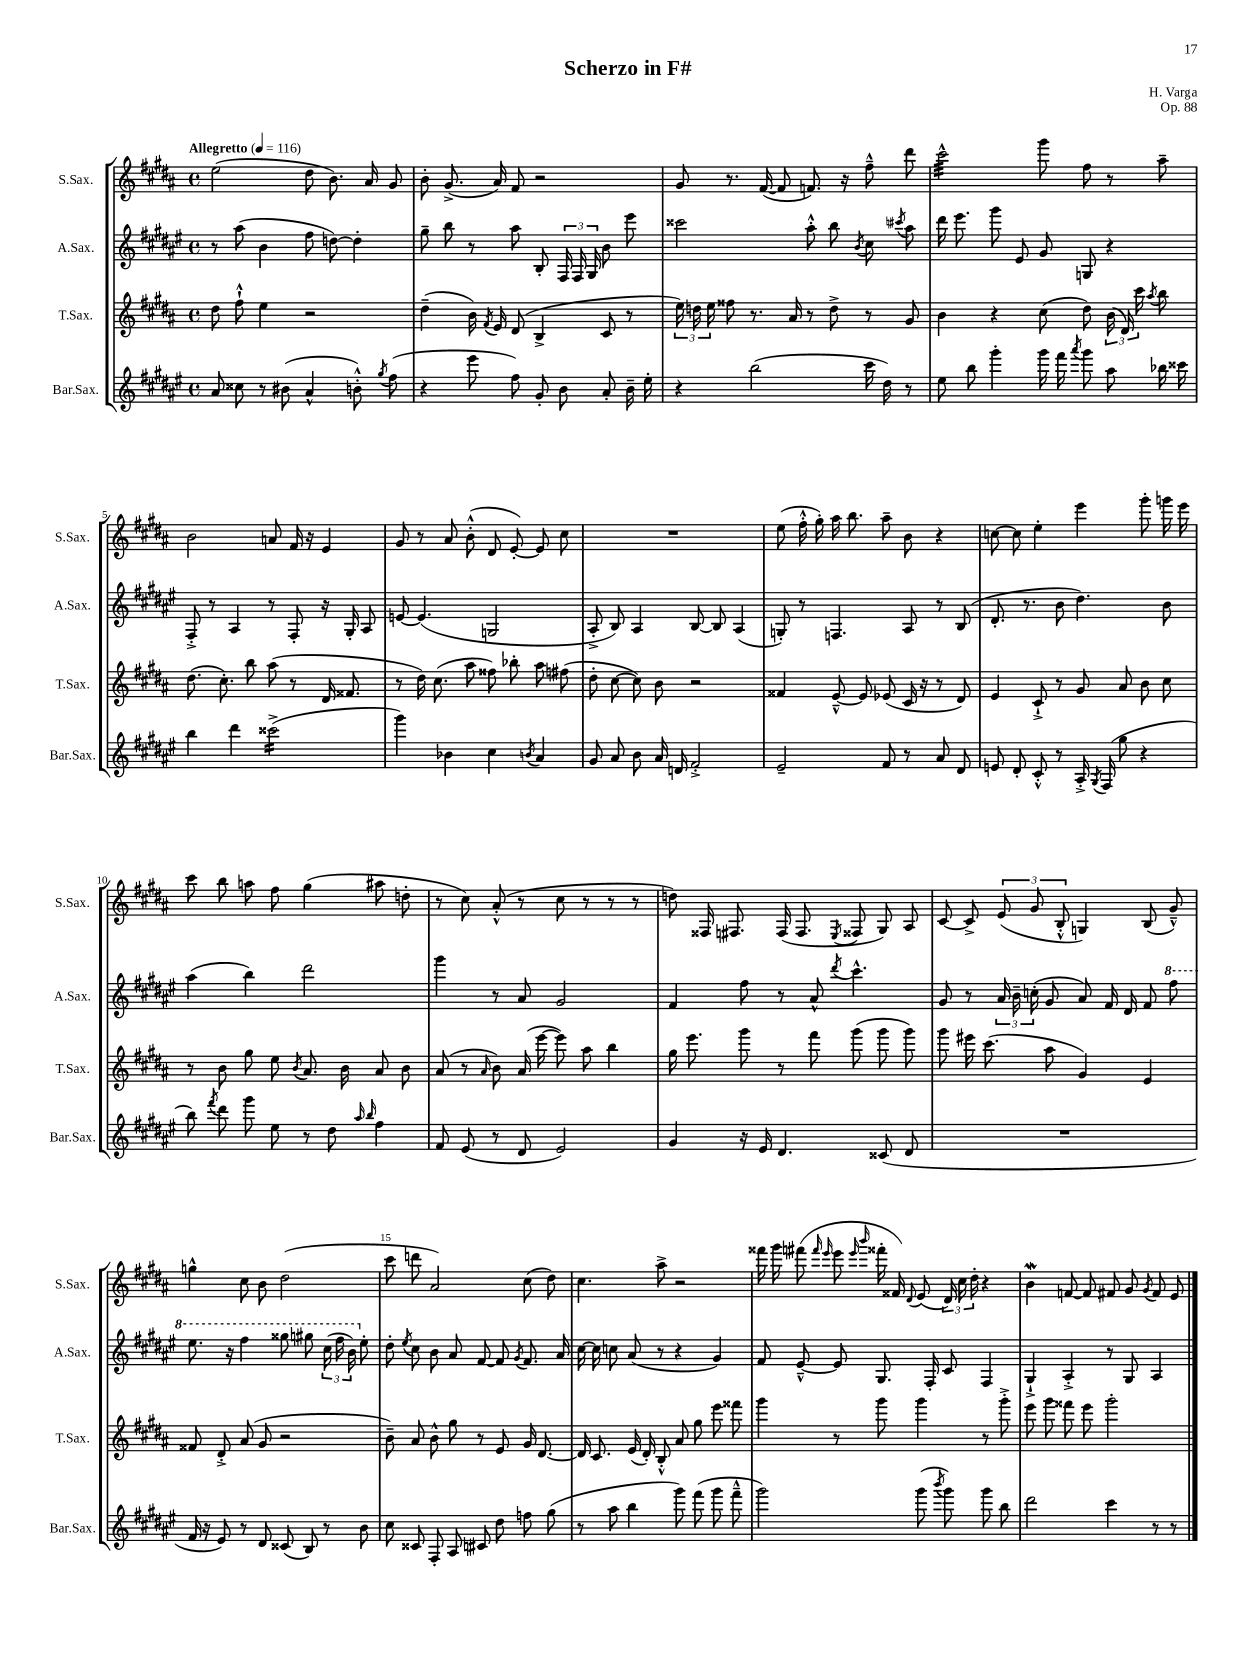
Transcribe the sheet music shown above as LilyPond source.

\header { title = "Scherzo in F#" composer = "H. Varga" opus = "Op. 88" }
<<
\new StaffGroup <<
\new Staff = "s0" \with { instrumentName = "S.Sax." shortInstrumentName = "S.Sax." } {
    \clef treble \key b \major \defaultTimeSignature \time 4/4 \tempo "Allegretto" 4 = 116
    \autoBeamOff e''2( dis''8 b'8.) ais'16 gis'8 |
    b'8-. gis'8.->( ais'16) fis'8 r2 |
    gis'8 r8. fis'16~( fis'8 f'8.) r16 fis''8---^ dis'''8 |
    cis'''2:32-^ gis'''8 fis''8 r8 ais''8-- |
    b'2 a'8 fis'16 r16 e'4 |
    gis'8 r8 ais'8 b'8-.-^( dis'8 e'8~-.) e'8 cis''8 |
    R1 |
    e''8( fis''16-.-^ gis''16-.) ais''16 b''8. ais''8-- b'8 r4 |
    c''8~ c''8 e''4-. e'''4 gis'''8-. g'''16 e'''16 |
    cis'''8 b''8 a''8 fis''8 gis''4( ais''8 d''8-. |
    r8 cis''8) ais'8-.-^( r8 cis''8 r8 r8 r8 |
    d''8) fisis16 fis8. fis16( fis8. \acciaccatura { e8 } fisis8 gis8) ais8 |
    cis'8~ cis'8-> \tuplet 3/2 { e'8( gis'8 b8-.-^ } g4) b8( gis'8---^) |
    g''4-^ cis''8 b'8 dis''2( |
    cis'''8 d'''8 ais'2) cis''8( dis''8) |
    cis''4. ais''8-> r2 |
    fisis'''16 gis'''16 fis'''8( \grace { fis'''16 e'''16 } e'''8 \grace { e'''16 b'''16 } fisis'''16-. fisis'16) \appoggiatura { dis'8 } e'8( \tuplet 3/2 { dis'16) cis''16 dis''16-. } r4 |
    b'4\mordent f'8~ f'8 fis'8 gis'8 \acciaccatura { gis'8 } fis'8 e'8 \bar "|." |
}
\new Staff = "s1" \with { instrumentName = "A.Sax." shortInstrumentName = "A.Sax." } {
    \clef treble \key fis \major \defaultTimeSignature \time 4/4
    \autoBeamOff r8 ais''8( b'4 fis''8 d''8~) d''4-. |
    gis''8-- b''8 r8 ais''8 b8-. \tuplet 3/2 { fis16 fis16 gis16 } b'8 eis'''8 |
    cisis'''2 ais''8-.-^ b''8 \acciaccatura { b'8 } cis''8 \acciaccatura { cis'''8 } ais''8 |
    dis'''16 eis'''8. gis'''8 eis'8 gis'8 g8 r4 |
    fis8-.-> r8 ais4 r8 fis8-. r16 gis16-. ais8 |
    e'8~ e'4.( g2 |
    ais8-.-> b8) ais4 b8~ b8 ais4( |
    g8-.) r8 f4. ais8 r8 b8( |
    dis'8.-. r8. b'8 dis''4.) b'8 |
    ais''4( b''4) dis'''2 |
    gis'''4 r8 ais'8 gis'2 |
    fis'4 fis''8 r8 ais'8-^ \acciaccatura { dis'''8 } cis'''4.-^ |
    gis'8 r8 \tuplet 3/2 { ais'16 b'16-- c''16-.( } gis'8 ais'8) fis'16 dis'16 fis'8 \ottava #1 fis'''8 |
    eis'''8. r16 fis'''4 gisis'''8 gis'''8 \tuplet 3/2 { cis'''16( fis'''16 b''16) \ottava #0 } eis''8-. |
    dis''8-. \acciaccatura { eis''8 } cis''8 b'8 ais'8 fis'8~ fis'8 \acciaccatura { gis'8 } fis'8. ais'16 |
    cis''16~ cis''16 c''8 ais'8( r8 r4 gis'4) |
    fis'8 eis'8~---^ eis'8 gis8. fis16-. cis'8 fis4 |
    gis4-!-> ais4-.-> r8 gis8 ais4 \bar "|." |
}
\new Staff = "s2" \with { instrumentName = "T.Sax." shortInstrumentName = "T.Sax." } {
    \clef treble \key b \major \defaultTimeSignature \time 4/4
    \autoBeamOff dis''8 fis''8-!-^ e''4 r2 |
    dis''4--( b'16) \acciaccatura { fis'8 } e'16 dis'8( b4-> cis'8 r8 |
    \tuplet 3/2 { e''16) d''16 e''16 } fisis''8 r8. ais'16 r8 d''8-> r8 gis'8 |
    b'4 r4 cis''8( dis''8) \tuplet 3/2 { b'16( dis'16) cis'''16 } \acciaccatura { ais''8 } b''8 |
    dis''8.( cis''8.-.) b''8 ais''8( r8 dis'16 fisis'8. |
    r8 dis''16) cis''8.( ais''8 fisis''8) bes''8-. ais''8 fis''8( |
    dis''8-. cis''8~ cis''8) b'8 r2 |
    fisis'4 e'8~---^ e'8 ees'8( cis'16 r16 r8 dis'8) |
    e'4 cis'8-!-> r8 gis'8 ais'8 b'8 cis''8 |
    r8 b'8 gis''8 e''8 \acciaccatura { b'8 } ais'8. b'16 ais'8 b'8 |
    ais'8( r8 \grace { ais'16 } b'8) ais'16( e'''16~ e'''8) ais''8 b''4 |
    gis''16 e'''8. gis'''8 r8 fis'''8 gis'''8( gis'''8 gis'''8) |
    gis'''8 eis'''16 cis'''8.( ais''8 gis'4) e'4 |
    fisis'8 dis'8-.-> ais'8( gis'8 r2 |
    b'8--) ais'8 b'8-^ gis''8 r8 e'8 gis'16 dis'8.~ |
    dis'16 cis'8. e'16( dis'16-.) b8-.-^ ais'8 gis''8 e'''8 fisis'''8 |
    gis'''4 r8 gis'''8 gis'''4 r8 gis'''8-.-> |
    e'''8 gis'''8 fisis'''8 e'''8 gis'''2-. \bar "|." |
}
\new Staff = "s3" \with { instrumentName = "Bar.Sax." shortInstrumentName = "Bar.Sax." } {
    \clef treble \key fis \major \defaultTimeSignature \time 4/4
    \autoBeamOff ais'8 cisis''8 r8 bis'8( ais'4-^ b'8-.-^) \acciaccatura { gis''8 } fis''8( |
    r4 eis'''8 fis''8) gis'8-. b'8 ais'8-. b'16-- eis''16-. |
    r4 b''2( cis'''16 dis''16) r8 |
    eis''8 b''8 gis'''4-. gis'''16 fis'''16 \acciaccatura { ais'''8 } gis'''8 ais''8 bes''16 cisis'''16 |
    b''4 dis'''4 cisis'''2:16->( |
    gis'''4) bes'4 cis''4 \acciaccatura { b'8 } ais'4 |
    gis'8 ais'8 b'8 ais'16 d'16 fis'2-.-> |
    eis'2-- fis'8 r8 ais'8 dis'8 |
    e'8 dis'8-. cis'8-.-^ r8 ais16-.-> \acciaccatura { gis8 } fis16( gis''8 r4 |
    b''8) \acciaccatura { fis'''8 } dis'''8 gis'''8 eis''8 r8 dis''8 \grace { ais''16 b''16 } fis''4 |
    fis'8 eis'8( r8 dis'8 eis'2) |
    gis'4 r16 eis'16 dis'4. cisis'8( dis'8 |
    R1 |
    fis'16 r16 eis'8) r8 dis'8 cisis'8( b8) r8 b'8 |
    cis''8 cisis'8 fis8-. ais8 cis'8 dis''8 f''8 gis''8( |
    r8 ais''8 b''4 gis'''8) fis'''8( gis'''8 fis'''8---^ |
    gis'''2) gis'''8( \acciaccatura { b'''8 } gis'''8) gis'''8 b''8 |
    dis'''2 cis'''4 r8 r8 \bar "|." |
}
>>
>>
\layout { \context { \Score \override BarNumber.break-visibility = ##(#f #t #t) barNumberVisibility = #(every-nth-bar-number-visible 5) } }
